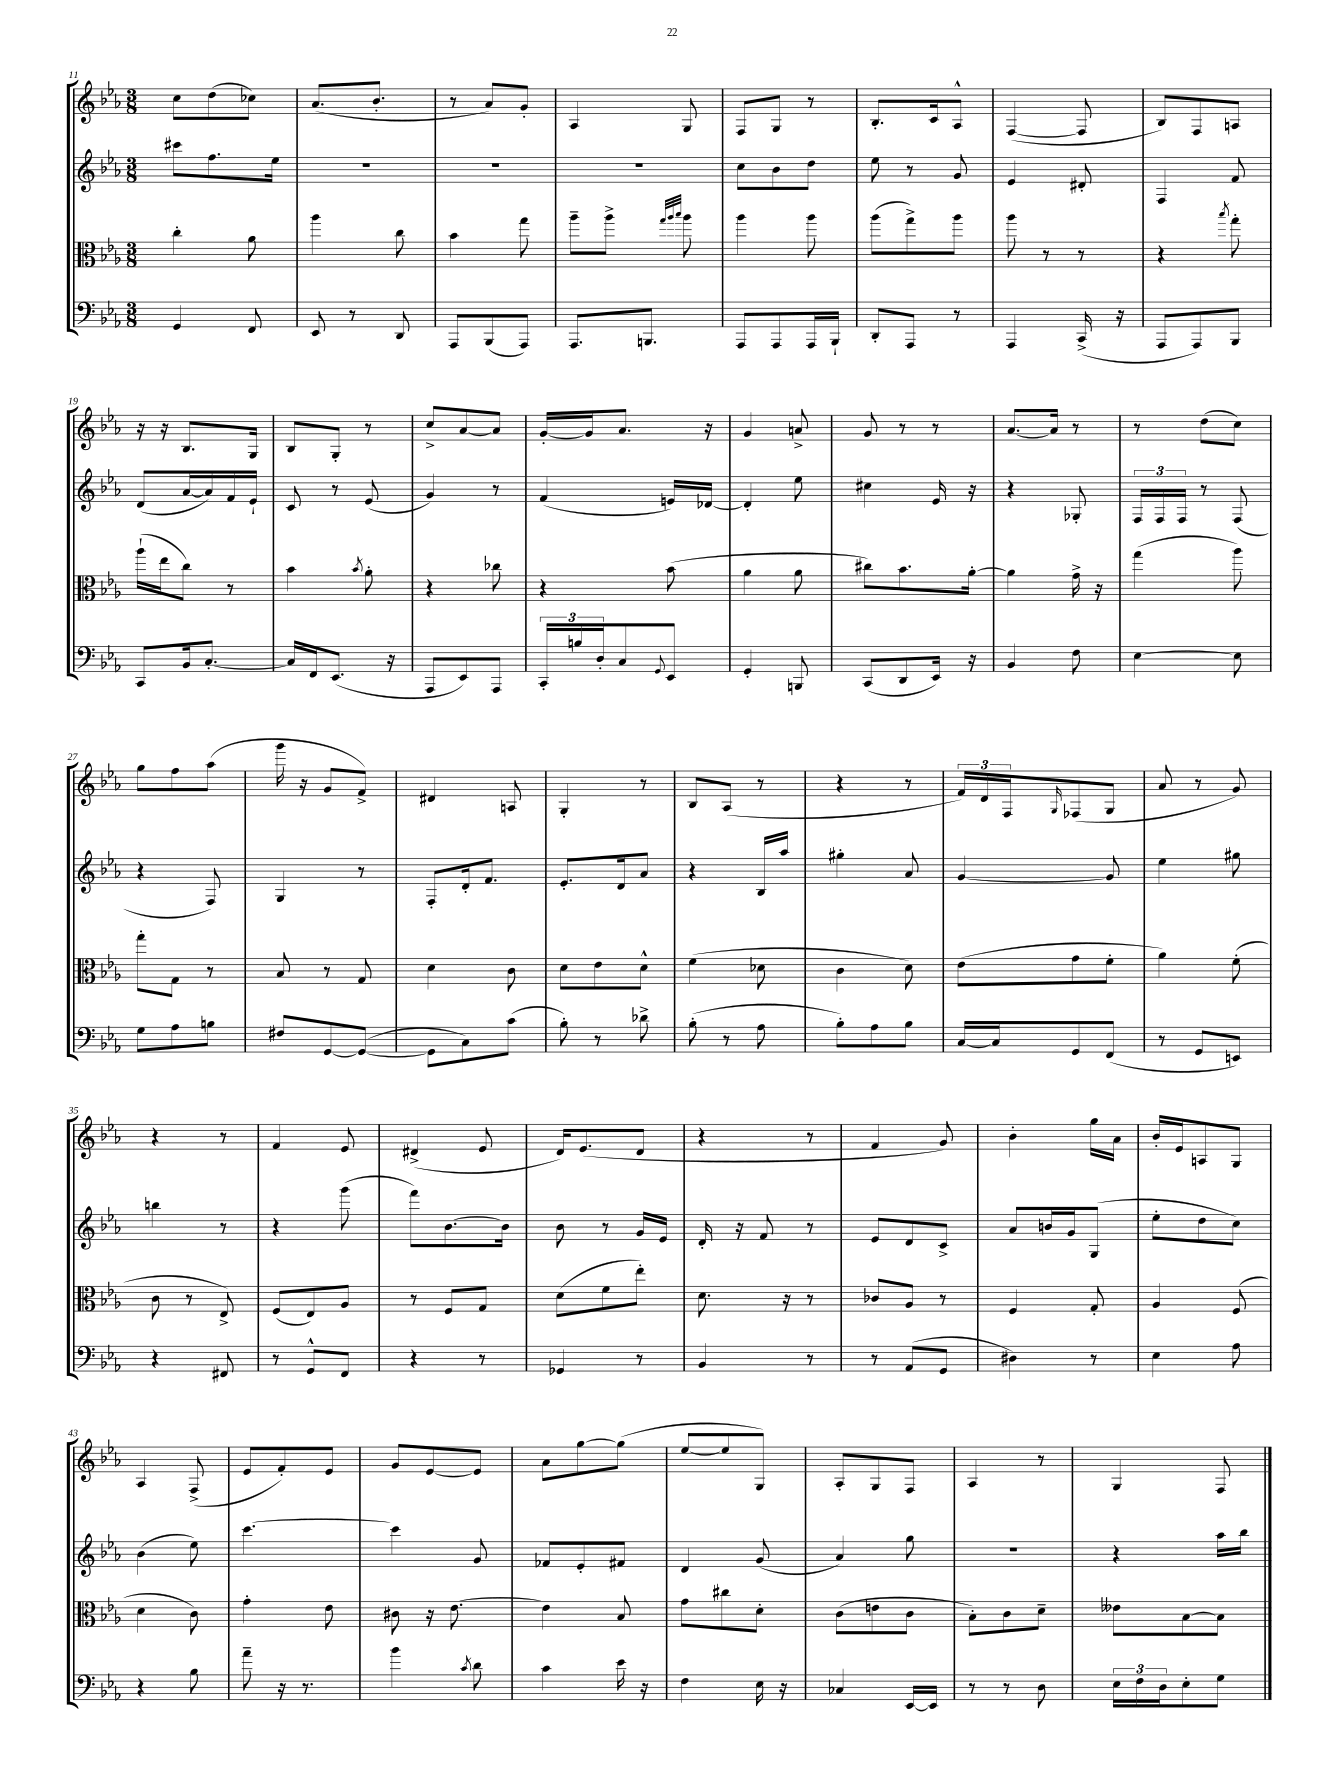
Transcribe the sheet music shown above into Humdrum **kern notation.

**kern	**kern	**kern	**kern
*part4	*part3	*part2	*part1
*staff4	*staff3	*staff2	*staff1
*clefF4	*clefC3	*clefG2	*clefG2
*k[b-e-a-]	*k[b-e-a-]	*k[b-e-a-]	*k[b-e-a-]
*M3/8	*M3/8	*M3/8	*M3/8
=11	=11	=11	=11
4GG/	4cc'\	8ccc#X\L	8cc\L
.	.	8.ff\	(8dd\
8FF/	8a-\	.	8cc-X\J)
.	.	16ee-\Jk	.
=12	=12	=12	=12
8EE-/	4aa-\	4.r	(8.a-/L
8r	.	.	.
.	.	.	8.b-'/J
8DD/	8cc\	.	.
=13	=13	=13	=13
8AAA-/L	4b-\	4.r	8r
(8BBB-/	.	.	8a-/L)
8AAA-/J)	8gg\	.	8g'/J
=14	=14	=14	=14
8.AAA-/L	8aa-~\L	4.r	4A-/
.	8aa-^\J	.	.
8.BBBn/J	.	.	.
.	32qqgg/LLL	.	.
.	32qqaa-/	.	.
.	32qqbb-/JJJ	.	.
.	8aa-\	.	8G/
=15	=15	=15	=15
8AAA-/L	4aa-\	8cc\L	8F/L
8AAA-/	.	8b-\	8G/J
16AAA-/L	8aa-\	8dd\J	8r
16BBB-`/JJ	.	.	.
=16	=16	=16	=16
8DD'/L	(8aa-\L	8ee-\	8.B-'/L
8AAA-/J	8gg^\)	8r	.
.	.	.	16c/k
8r	8aa-\J	8g/	8A-^^/J
=17	=17	=17	=17
4AAA-/	8aa-\	4e-/	([4F/
.	8r	.	.
(16CC^/	8r	8d#X'/	8F/]
16r	.	.	.
=18	=18	=18	=18
8AAA-/L	4r	4F/	8B-/L)
8AAA-/)	.	.	8F/
.	8qbb-/	.	.
8BBB-/J	8gg'\	8f/	8An/J
!!LO:LB:g=z
=19	=19	=19	=19
8CC/L	(16aa-`\LL	(8d/L	16r
.	16ee-\J	.	16r
16BB-/k	8cc\J)	[16a-/L	8.B-/L
[8.C'/J	.	16a-/])	.
.	8r	16f/	.
.	.	16e-`/JJ	16G/Jk
=20	=20	=20	=20
16C/LL]	4b-\	8c/	8B-/L
16FF/J	.	.	.
(8.EE-/J	.	8r	8G'/J
.	8qb-/	.	.
.	8a-'\	(8e-/	8r
16r	.	.	.
=21	=21	=21	=21
8AAA-/L	4r	4g/)	8cc^/L
8EE-/)	.	.	[8a-/
8AAA-/J	8cc-X\	8r	8a-/J]
=22	=22	=22	=22
24CC'/LL	4r	(4f/	[16g'/LL
24Bn/	.	.	.
.	.	.	16g/J]
24D'/J	.	.	.
8C/	.	.	8.a-/J
8qqGG/	.	.	.
8EE-/J	(8b-\	16en/LL)	.
.	.	[16d-X/JJ	16r
=23	=23	=23	=23
4GG'/	4a-\	4d-'/]	4g/
8BBBn/	8a-\	8ee-\	8an^/
=24	=24	=24	=24
(8CC/L	8cc#X\L)	4cc#X\	8g/
8DD/	8.b-\	.	8r
16EE-/Jk)	.	16e-/	8r
16r	[16a-'\Jk	16r	.
=25	=25	=25	=25
4BB-/	4a-\]	4r	[8.a-/L
.	.	.	16a-/Jk]
8F\	16g^\	8G-X'/	8r
.	16r	.	.
=26	=26	=26	=26
[4E-\	(4gg\	24F/LL	8r
.	.	24F/	.
.	.	24F/JJ	.
.	.	8r	(8dd\L
8E-\]	8aa-\)	(8F/	8cc\J)
!!LO:LB:g=z
=27	=27	=27	=27
8G\L	8gg'\L	4r	8gg\L
8A-\	8G\J	.	8ff\
8Bn\J	8r	8F/)	(8aa-\J
=28	=28	=28	=28
8F#X/L	8B-/	4G/	16ggg\
.	.	.	16r
[8GG/	8r	.	8g/L
(8GG/J_	8G/	8r	8f^/J)
=29	=29	=29	=29
8GG\L]	4d\	8F'/L	4d#X/
8C\)	.	16d'/k	.
.	.	8.f/J	.
(8c\J	8c\	.	8An/
=30	=30	=30	=30
8B-'\)	8d\L	8.e-'/L	4G'/
8r	8e-\	.	.
.	.	16d/k	.
8d-X^\	8d^^\J	8a-/J	8r
=31	=31	=31	=31
(8B-'\	(4f\	4r	8B-/L
8r	.	.	(8A-/J
8A-\	8d-X\	16B-/LL	8r
.	.	16aa-/JJ	.
=32	=32	=32	=32
8B-'\L)	4c\	4gg#X'\	4r
8A-\	.	.	.
8B-\J	8d\)	8a-/	8r
=33	=33	=33	=33
[16C/LL	(8e-\L	[4g/	24f/LL)
.	.	.	24d/
16C/J]	.	.	.
.	.	.	24F/J
.	.	.	16qqG/
8GG/	8g\	.	(8F-X/
(8FF/J	8f'\J	8g/]	8G/J
=34	=34	=34	=34
8r	4a-\)	4ee-\	8a-/
8GG/L	.	.	8r
8EEn/J)	(8f'\	8gg#X\	8g/)
!!LO:LB:g=z
=35	=35	=35	=35
4r	8c\	4bbn\	4r
.	8r	.	.
8FF#X/	8E-^/)	8r	8r
=36	=36	=36	=36
8r	(8F/L	4r	4f/
8GG^^/L	8E-/)	.	.
8FF/J	8A-/J	(8ggg\	8e-/
=37	=37	=37	=37
4r	8r	8fff\L)	(4d#X^/
.	8F/L	[8.b-\	.
8r	8G/J	.	8e-/
.	.	16b-\Jk]	.
=38	=38	=38	=38
4GG-X/	(8d\L	8b-\	16d/KL)
.	.	.	(8.e-/
.	8f\	8r	.
8r	8ee-'\J)	16g/LL	8d/J
.	.	16e-/JJ	.
=39	=39	=39	=39
4BB-/	8.d\	16d'/	4r
.	.	16r	.
.	.	8f/	.
.	16r	.	.
8r	8r	8r	8r
=40	=40	=40	=40
8r	8c-X/L	8e-/L	4f/
(8AA-/L	8A-/J	8d/	.
8GG/J	8r	8c^/J	8g/)
=41	=41	=41	=41
4D#X\)	4F/	8a-/L	4b-'\
.	.	16bn/L	.
.	.	16g/J	.
8r	8G'/	(8G/J	16gg\LL
.	.	.	16a-\JJ
=42	=42	=42	=42
4E-\	4A-/	8ee-'\L	16b-'/LL
.	.	.	16e-/J
.	.	8dd\	8An/
8A-\	(8F/	8cc\J)	8G/J
!!LO:LB:g=z
=43	=43	=43	=43
4r	4d\	(4b-\	4A-/
8B-\	8c\)	8ee-\)	(8F^/
=44	=44	=44	=44
8a-~\	4g'\	[4.ccc\	8e-/L
16r	.	.	8f'/)
8.r	.	.	.
.	8e-\	.	8e-/J
=45	=45	=45	=45
4b-\	8c#X\	4ccc\]	8g/L
.	16r	.	[8e-/
.	[8.e-\	.	.
8qc/	.	.	.
8d\	.	8g/	8e-/J]
=46	=46	=46	=46
4c\	4e-\]	8f-X/L	8a-\L
.	.	8e-'/	[8gg\
16e-\	8B-/	8f#X/J	(8gg\J]
16r	.	.	.
=47	=47	=47	=47
4F\	8g\L	4d/	[8ee-/L
.	8cc#X\	.	8ee-/]
16E-\	8d'\J	(8g/	8G/J)
16r	.	.	.
=48	=48	=48	=48
4C-X/	(8c\L	4a-/)	8A-'/L
.	8en\	.	8G/
[16EE-/LL	8c\J	8gg\	8F/J
16EE-/JJ]	.	.	.
=49	=49	=49	=49
8r	8B-'\L)	4.r	4A-/
8r	8c\	.	.
8D\	8d~\J	.	8r
=50	=50	=50	=50
24E-\LL	8e--X\L	4r	4G/
24F\	.	.	.
24D\J	.	.	.
8E-'\	[8B-\	.	.
8G\J	8B-\J]	16aa-\LL	8F/
.	.	16bb-\JJ	.
==	==	==	==
*-	*-	*-	*-
